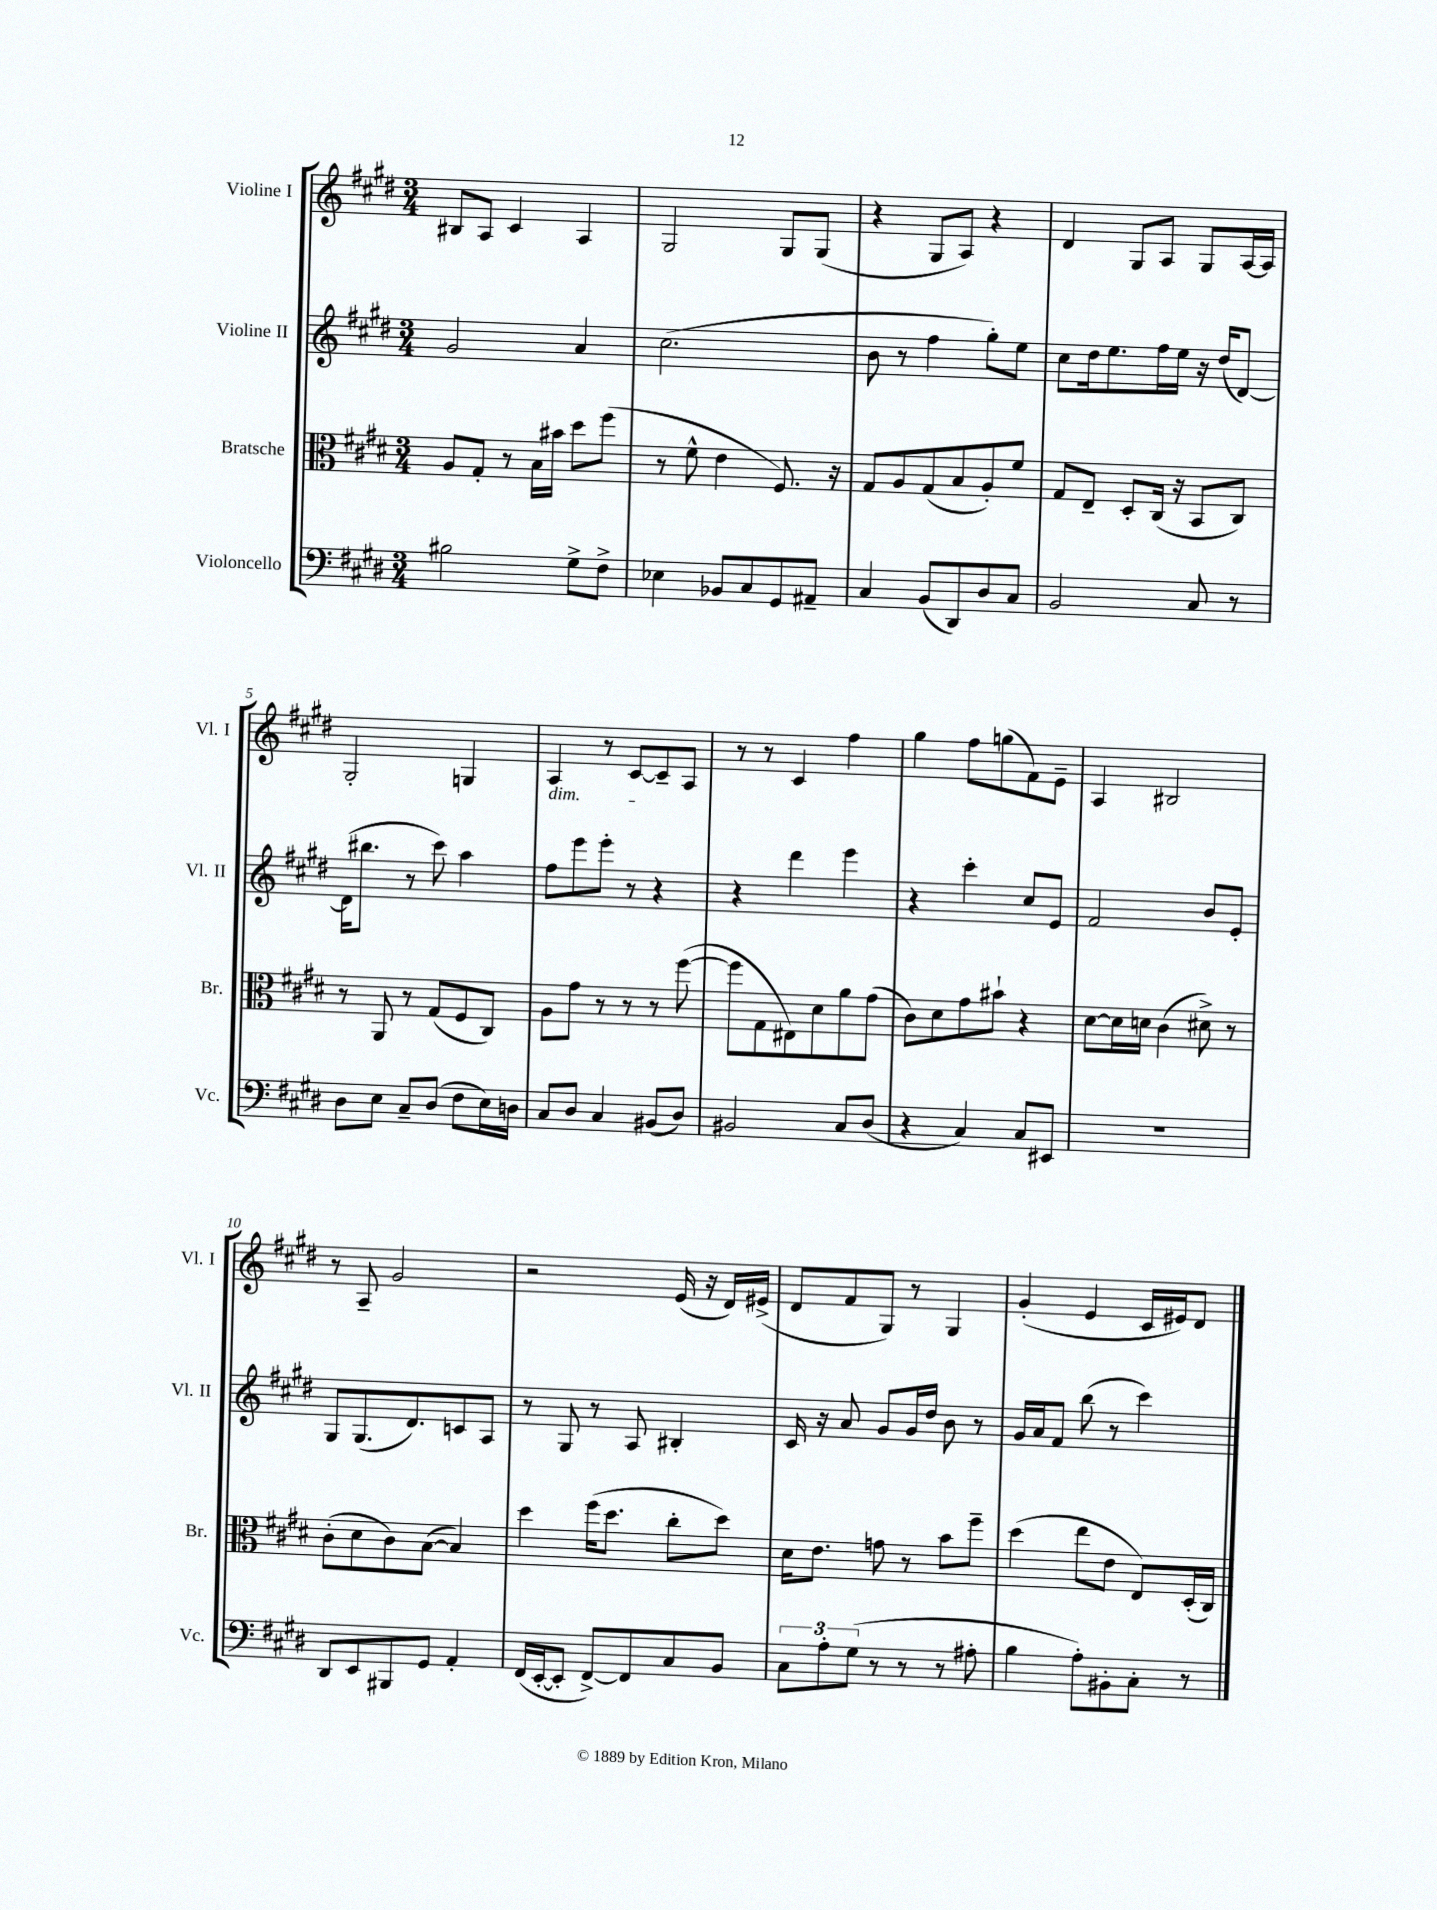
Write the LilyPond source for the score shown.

<<
\new StaffGroup <<
\new Staff = "s0" \with { instrumentName = "Violine I" shortInstrumentName = "Vl. I" } {
    \clef treble \key e \major \numericTimeSignature \time 3/4
    bis8 a8 cis'4 a4 |
    gis2 gis8 gis8( |
    r4 gis8 a8) r4 |
    dis'4 gis8 a8 gis8 a16~ a16 |
    gis2-. g4 |
    a4\dim r8 cis'8~ cis'8--\! a8 |
    r8 r8 cis'4 fis''4 |
    gis''4 fis''8 g''8( fis'8) e'8-- |
    a4 bis2 |
    r8 a8-- gis'2 |
    r2 e'16( r16 dis'16) eis'16->( |
    dis'8 fis'8 gis8) r8 gis4 |
    gis'4-.( e'4 cis'16 eis'16) dis'8 \bar "|." |
}
\new Staff = "s1" \with { instrumentName = "Violine II" shortInstrumentName = "Vl. II" } {
    \clef treble \key e \major \numericTimeSignature \time 3/4
    gis'2 a'4 |
    cis''2.( |
    b'8 r8 fis''4 gis''8-.) e''8 |
    cis''8 dis''16 e''8. fis''16 e''16 r16 dis''16( dis'8~) |
    dis'16( bis''8. r8 cis'''8) a''4 |
    fis''8 e'''8 e'''8-. r8 r4 |
    r4 dis'''4 e'''4 |
    r4 cis'''4-. cis''8 e'8 |
    fis'2 b'8 e'8-. |
    gis8 gis8.( dis'8.) c'8 a8 |
    r8 gis8 r8 a8 bis4-. |
    cis'16 r16 a'8 gis'8 gis'16 dis''16 b'8 r8 |
    gis'16 a'16 fis'8 b''8( r8 cis'''4) \bar "|." |
}
\new Staff = "s2" \with { instrumentName = "Bratsche" shortInstrumentName = "Br." } {
    \clef alto \key e \major \numericTimeSignature \time 3/4
    a8 gis8-. r8 b16 bis'16 dis''8 fis''8( |
    r8 fis'8-^ e'4 fis8.) r16 |
    gis8 a8 gis8( b8 a8-.) fis'8 |
    gis8 e8-- dis8-. cis16( r16 b,8 cis8) |
    r8 a,8 r8 gis8( fis8 cis8) |
    a8 gis'8 r8 r8 r8 fis''8~( |
    fis''8 gis8 eis8) dis'8 a'8 gis'8( |
    cis'8) dis'8 gis'8 bis'8-! r4 |
    dis'8~ dis'16 d'16 cis'4( dis'8->) r8 |
    cis'8-.( dis'8 cis'8) b8~( b4) |
    dis''4 fis''16( dis''8. cis''8-. dis''8) |
    dis'16 e'8. g'8 r8 b'8 fis''8-- |
    dis''4( e''8 e'8 e8) dis16-.( cis16) \bar "|." |
}
\new Staff = "s3" \with { instrumentName = "Violoncello" shortInstrumentName = "Vc." } {
    \clef bass \key e \major \numericTimeSignature \time 3/4
    bis2 gis8-> fis8-> |
    ees4 bes,8 cis8 gis,8 ais,8-- |
    cis4 b,8( dis,8) dis8 cis8 |
    b,2 cis8 r8 |
    dis8 e8 cis8-- dis8( fis8 e16) d16 |
    cis8 dis8 cis4 bis,8( dis8) |
    bis,2 cis8 dis8( |
    r4 cis4) cis8 eis,8 |
    R2. |
    dis,8 e,8 bis,,8 gis,8 a,4-. |
    fis,16( e,16~-. e,8-. fis,8~->) fis,8 cis8 b,8 |
    \tuplet 3/2 { cis8 a8-. gis8( } r8 r8 r8 ais8-. |
    b4 a8-.) bis,8-. cis8-. r8 \bar "|." |
}
>>
>>
